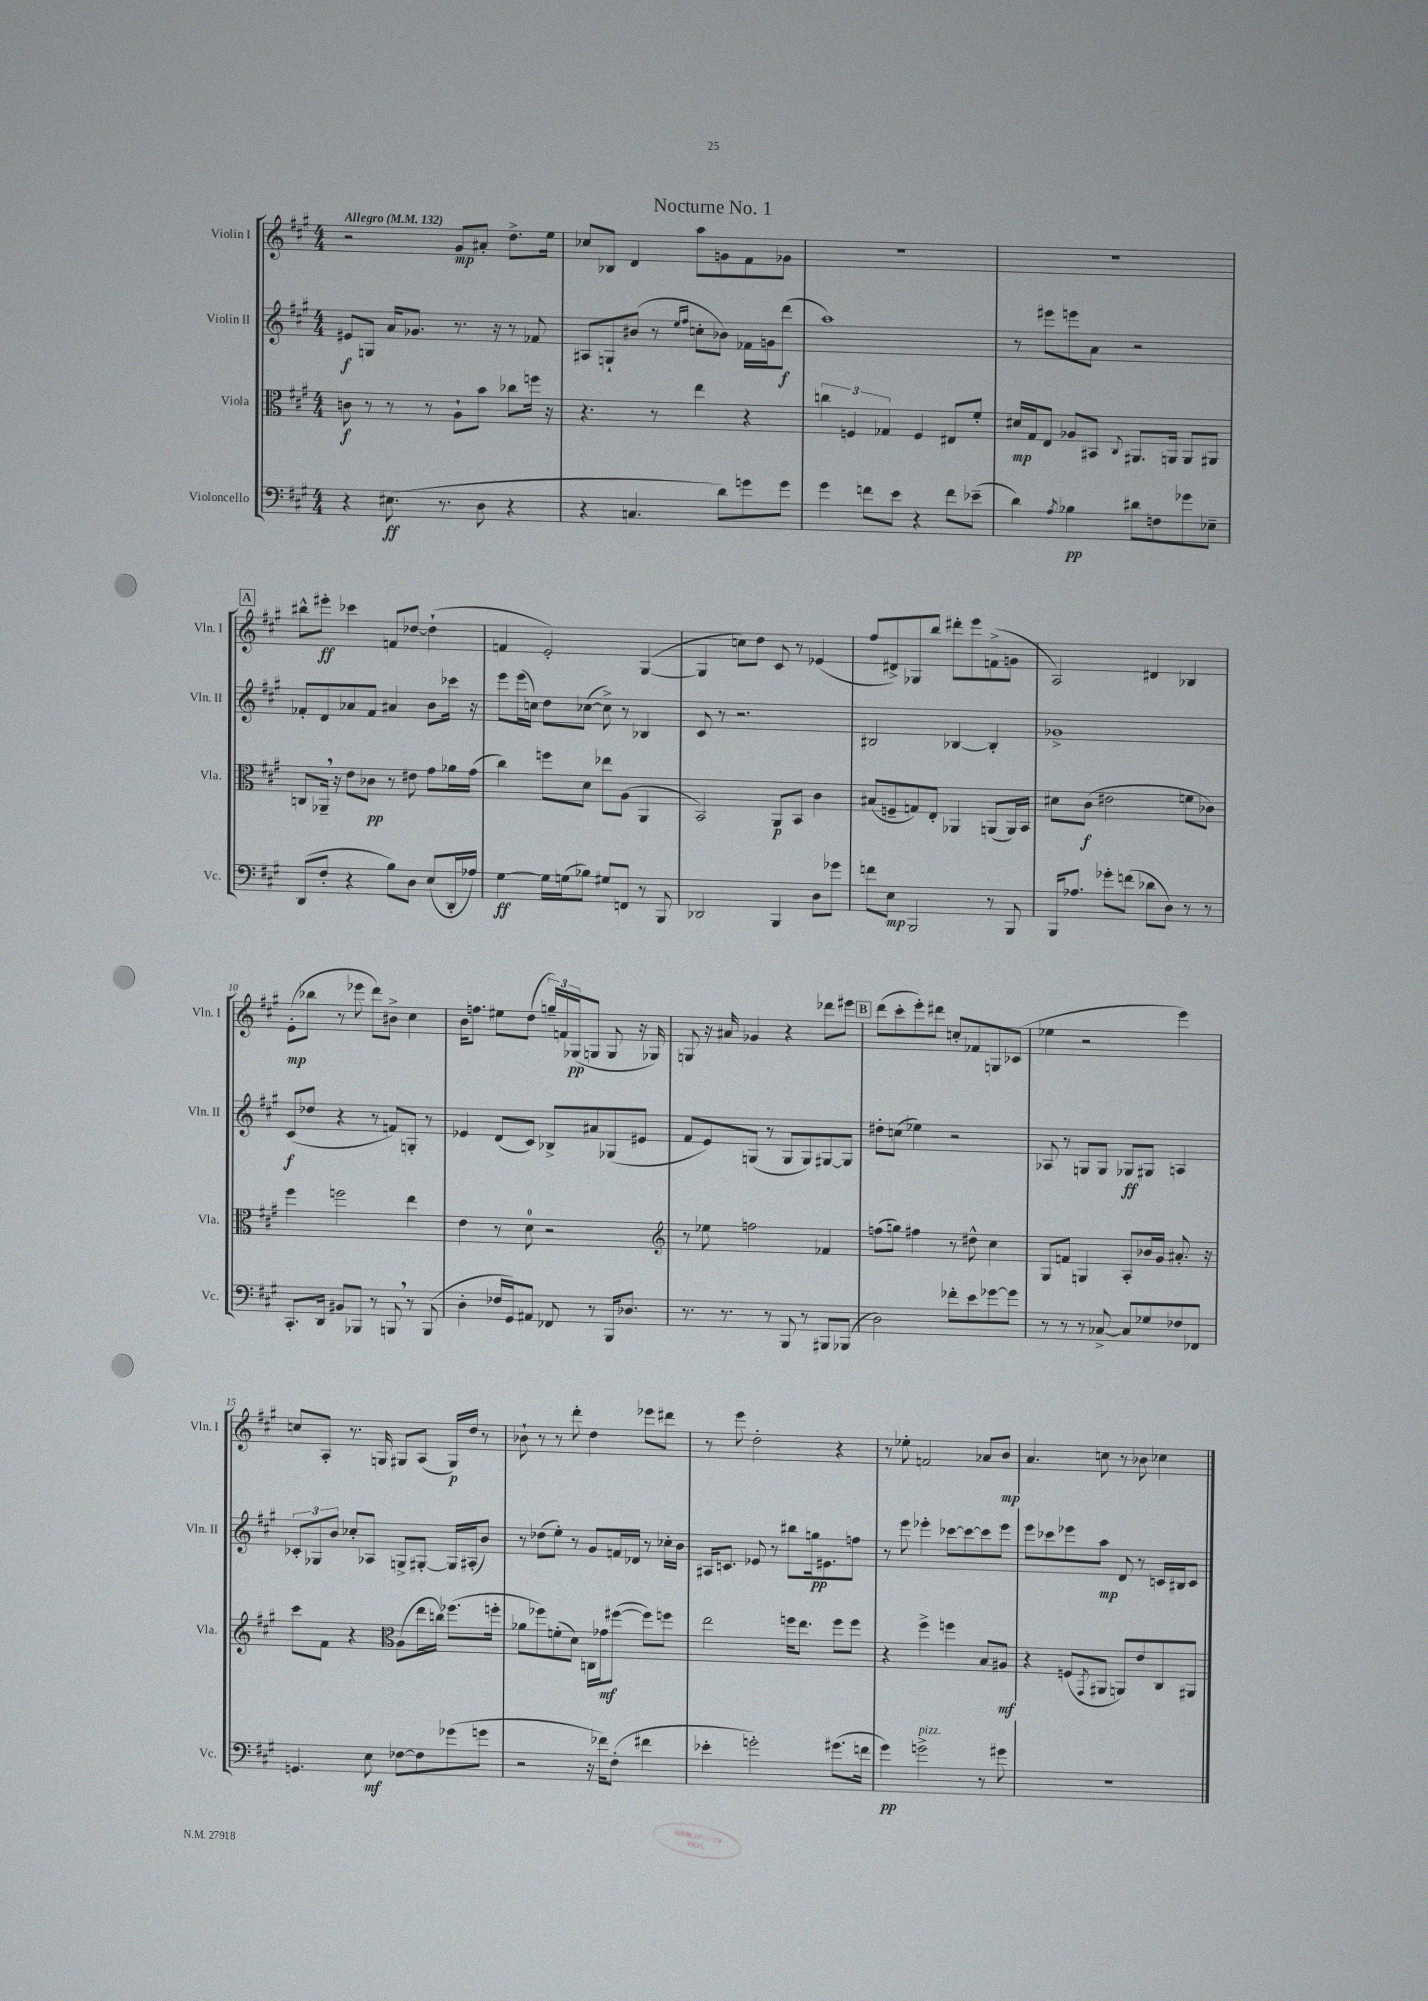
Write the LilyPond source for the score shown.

\header { title = "Nocturne No. 1" }
<<
\new StaffGroup <<
\new Staff = "s0" \with { instrumentName = "Violin I" shortInstrumentName = "Vln. I" } {
    \clef treble \key a \major \numericTimeSignature \time 4/4 \tempo "Allegro" 4 = 132
    r2 gis'8\mp ais'8-. d''8.-> e''16 |
    ces''8 bes8 d'4 a''8 g'8 fis'8 ges'8 |
    R1 |
    R1 |
    \mark \markup { \box "A" } bis''8-^ eis'''8-.\ff ces'''4 f'8 des''8~ des''4-!( |
    f'4 e'2-.) gis4~( |
    gis4 c''8) d''8 cis'8 r8 ees'4( |
    fis''8 dis'8->) ges8 b''8 dis'''8-. e'''8 f'8->( g'8 |
    a2) dis'4 bes4 |
    e'8-.\mp( bes''8 r8 ees'''8 d'''8) bis'8-> cis''4 |
    b'16 f''8. eis''8 d''8( \tuplet 3/2 { g''16--) f'16 ges16\pp( } g8 g8 r16 ges16) |
    g8 r16 ais'16 ges'4 r4 des'''8 eis'''8 |
    \mark \markup { \box "B" } d'''8( cis'''8-. e'''8-.) dis'''8 c''8-. fes'8 g8 ces'8( |
    ees''4 r2 e'''4) |
    c''8 a8-. r8. g16 gis8 a8( gis16\p) d''16 r8 |
    bes'8-! r8 r8 d'''8-. d''4 ees'''8 dis'''8 |
    r8 e'''8 d''2-. r4 |
    r8 ees''8-. f'2 aes'8 b'8\mp |
    a'4. c''8 r8 bes'8 ces''4 \bar "|." |
}
\new Staff = "s1" \with { instrumentName = "Violin II" shortInstrumentName = "Vln. II" } {
    \clef treble \key a \major \numericTimeSignature \time 4/4
    eis'8\f g8 a'16 ges'8. r8. r16 r8 fes'8 |
    ais8 g8-! bis'8( r8 \grace { e''16 fis''16 } c''8-. bes'8) fes'16 g'16 d'''8\f( |
    a''1) |
    r8 eis'''8 e'''8 a'8 r2 |
    \mark \markup { \box "A" } fes'8-. d'8 aes'8 fes'8 ais'4 b'8 ces'''16 r16 |
    e'''8 e'''16( c''16) d''8 ces''8~( ces''8->) r8 bes4 |
    cis'8 r8 r2. |
    bis2 bes4~ bes4-. |
    ges'1-> |
    cis'8\f( des''8 r4 r8 f'8) g8-. r8 |
    ees'4 d'8( cis'8) bes8-> ais'8 ges8( eis'8 |
    fis'8 e'8) g8( r8 g8 g8) gis8~ gis8 |
    \mark \markup { \box "B" } dis''8-. c''8( ees''4) r2 |
    aes8 r8 g8 g8 ges8\ff gis8 a4 |
    \tuplet 3/2 { ces'8-. ges8 b'8 } ces''8-. aes8 g8-> gis8~-. gis16 ais16-.( b'8) |
    r8 des''8( e''8-.) r8 gis'8 f'16 des'16 r8 ces''16-. b'16 |
    ais16 c'8. ees'8 r8 bis''8 g''16\pp eis'8. f''8 |
    r8 e'''8 ees'''4-. ces'''8~ ces'''8~ ces'''8 ees'''8 |
    e'''8 ces'''8 ees'''8 a''8\mp d'8 r8 c'16 bis16 c'8 \bar "|." |
}
\new Staff = "s2" \with { instrumentName = "Viola" shortInstrumentName = "Vla." } {
    \clef alto \key a \major \numericTimeSignature \time 4/4
    c'8\f r8 r8 r8 a8-! b'8 ces''8 f''16 r16 |
    r4. r8 e''4 r4 |
    \tuplet 3/2 { c''4 f4 ges4 } f4 eis8 fis'8-. |
    dis'16\mp gis16 e8 aes8 bis,8 \appoggiatura { cis8 } ais,8. a,16 a,8 ais,8 |
    \mark \markup { \box "A" } c8 aes,16-- \breathe r16 e'8 ces'8\pp r8 eis'8 gis'8 aes'16 gis'16( |
    cis''4) f''8 d'8 ees''8 a8( a,4 |
    b,2) a,8\p b,8 cis'4 |
    bis8( f8-- g8) e8-. aes,4 a,8( a,16) b,16 |
    dis'8 cis'8\f( eis'2 f'8 ces'8) |
    fis''4 f''2 e''4 |
    e'4 r8 d'8-0 r2 |
    \clef treble r8 ees''8 f''2 fes'4 |
    \mark \markup { \box "B" } f''8( g''8) fis''4 r8 dis''8-^ cis''4 |
    gis8 f'8 g4 a8-. bes'16 gis'16 ais'8.-. r16 |
    cis'''8 fis'8 r4 \clef alto a8( e''16 c''16) fes''8.( f''16-. |
    aes'8 fes''8) f'8-.( d'8) c16 ges'16\mf fis''8~( fis''8) f''8 |
    e''2 f''16 e''8. f''8 f''8 |
    r4 fis''4-> f''4 b8 ais8\mf |
    r4 f8( \acciaccatura { gis,8 } ais,8 a,8) e'8 cis8 ais,8 \bar "|." |
}
\new Staff = "s3" \with { instrumentName = "Violoncello" shortInstrumentName = "Vc." } {
    \clef bass \key a \major \numericTimeSignature \time 4/4
    r4 eis8.\ff( r8. d8 r4 |
    r4 c4. d'8) g'8 g'8 |
    gis'4 f'8 e'8 r4 f'8 ees'8--( |
    d'4) \acciaccatura { a8 } bes4\pp dis'8 f8 ges'8 ees8-- |
    \mark \markup { \box "A" } d,8( fis8-. r4 b8) d8 e8( d,16-. aes16) |
    gis4~\ff gis16 g16( bes8) gis8 f,8 r8 b,,8 |
    des,2 b,,4 d8 ges'8 |
    f'8 e8\mp b,,2 r8 b,,8 |
    b,,16 aes8. ges'8-. f'8( des'8 d8) r8 r8 |
    cis,8.-. d,16 bis,8 bes,,8 r8 b,,8 \breathe r8 b,,8( |
    d4-. fes16 gis,16) ais,8 fes,8 r8 b,,16 des8. |
    r8. r8. r8 b,,8 r8 bis,,8 bes,,8( |
    \mark \markup { \box "B" } d2) fes'8-. e'8 ges'8~ ges'8 |
    r8 r8 r8 ces8~-> ces8 ges8 fes8 fes,8 |
    g,4. e8\mf fes8~ fes8 ges'8( g'8 |
    r2 r16 fes'16) fis8-.( fis'4 |
    ees'4-. g'2-.) gis'8.( f'16 |
    gis'4\pp) g'2->^\markup { \italic "pizz." } r8 gis'8 |
    R1 \bar "|." |
}
>>
>>
